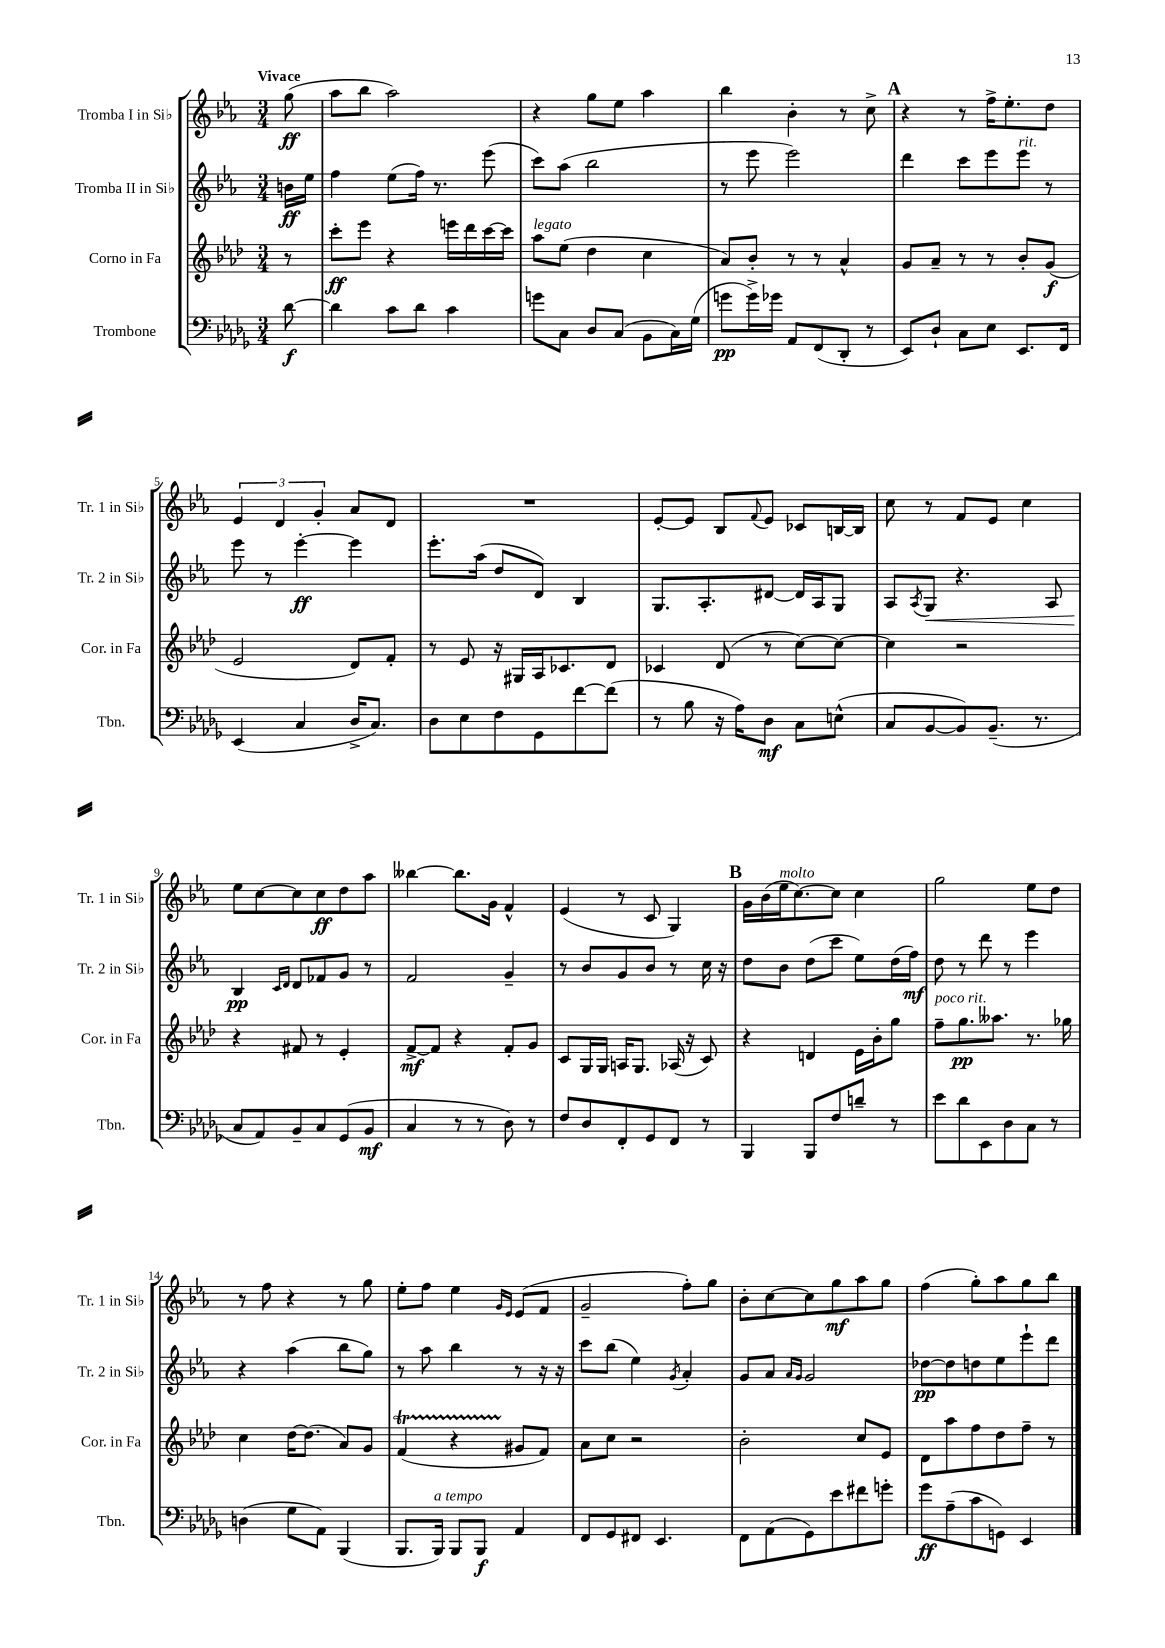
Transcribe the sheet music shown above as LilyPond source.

<<
\new StaffGroup <<
\new Staff = "s0" \with { instrumentName = "Tromba I in Sib" shortInstrumentName = "Tr. 1 in Sib" } {
    \clef treble \key ees \major \numericTimeSignature \time 3/4 \partial 8 \tempo "Vivace"
    g''8\ff( |
    aes''8 bes''8 aes''2) |
    r4 g''8 ees''8 aes''4 |
    bes''4 bes'4-. r8 c''8-> |
    \mark \markup { \bold "A" } r4 r8 f''16-> ees''8.-. d''8 |
    \tuplet 3/2 { ees'4 d'4 g'4-. } aes'8 d'8 |
    R2. |
    ees'8~-. ees'8 bes8 \appoggiatura { f'8 } ees'8 ces'8 b16~ b16 |
    c''8 r8 f'8 ees'8 c''4 |
    ees''8 c''8~ c''8 c''8\ff d''8 aes''8 |
    beses''4~ beses''8. g'16 f'4-^ |
    ees'4( r8 c'8 g4) |
    \mark \markup { \bold "B" } g'16 bes'16( ees''16^\markup { \italic "molto" } c''8.~) c''8 c''4 |
    g''2 ees''8 d''8 |
    r8 f''8 r4 r8 g''8 |
    ees''8-. f''8 ees''4 \grace { g'16 ees'16 } ees'8( f'8 |
    g'2-- f''8-.) g''8 |
    bes'8-. c''8~ c''8 g''8\mf aes''8 g''8 |
    f''4( g''8-.) aes''8 g''8 bes''8 \bar "|." |
}
\new Staff = "s1" \with { instrumentName = "Tromba II in Sib" shortInstrumentName = "Tr. 2 in Sib" } {
    \clef treble \key ees \major \numericTimeSignature \time 3/4 \partial 8
    b'16\ff ees''16 |
    f''4 ees''8( f''16) r8. ees'''8( |
    c'''8) aes''8( bes''2 |
    r8 ees'''8 ees'''2) |
    \mark \markup { \bold "A" } d'''4 c'''8 ees'''8 ees'''8^\markup { \italic "rit." } r8 |
    ees'''8 r8 ees'''4~-.\ff ees'''4 |
    ees'''8.-. aes''16( d''8 d'8) bes4 |
    g8. aes8.-. dis'8~ dis'16 aes16 g8 |
    aes8 \acciaccatura { aes8 } g8\< r4. aes8 |
    bes4\pp\! \grace { c'16 d'16 } d'8 fes'8 g'8 r8 |
    f'2 g'4-- |
    r8 bes'8 g'8 bes'8 r8 c''16 r16 |
    \mark \markup { \bold "B" } d''8 bes'8 d''8( c'''8 ees''8) d''16( f''16\mf) |
    d''8 r8 d'''8 r8 ees'''4 |
    r4 aes''4( bes''8 g''8) |
    r8 aes''8 bes''4 r8 r16 r16 |
    c'''8 bes''8( ees''4) \acciaccatura { g'8 } aes'4-. |
    g'8 aes'8 \grace { aes'16 g'16 } g'2 |
    des''8~\pp des''8 d''8 ees''8 ees'''8-! d'''8 \bar "|." |
}
\new Staff = "s2" \with { instrumentName = "Corno in Fa" shortInstrumentName = "Cor. in Fa" } {
    \clef treble \key aes \major \numericTimeSignature \time 3/4 \partial 8
    r8 |
    c'''8-.\ff ees'''8 r4 e'''16 des'''16 c'''16~ c'''16 |
    aes''8^\markup { \italic "legato" } ees''8( des''4 c''4 |
    aes'8) bes'8-. r8 r8 aes'4-^ |
    \mark \markup { \bold "A" } g'8 aes'8-- r8 r8 bes'8-. g'8\f( |
    ees'2 des'8) f'8-. |
    r8 ees'8 r16 gis16 aes16 ces'8. des'8 |
    ces'4 des'8( r8 c''8~) c''8~ |
    c''4 r2 |
    r4 fis'8 r8 ees'4-. |
    f'8~->\mf f'8 r4 f'8-. g'8 |
    c'8 g16 g16 a16 g8. aes16( r16 c'8) |
    \mark \markup { \bold "B" } r4 d'4 ees'16 bes'16-. g''8 |
    f''8--^\markup { \italic "poco rit." } g''8.\pp aeses''8. r8. ges''16 |
    c''4 des''16~ des''8.( aes'8) g'8 |
    f'4\startTrillSpan( r4 gis'8\stopTrillSpan f'8) |
    aes'8 c''8 r2 |
    bes'2-. c''8 ees'8 |
    des'8 aes''8 f''8 des''8 f''8-- r8 \bar "|." |
}
\new Staff = "s3" \with { instrumentName = "Trombone" shortInstrumentName = "Tbn." } {
    \clef bass \key des \major \numericTimeSignature \time 3/4 \partial 8
    des'8~\f |
    des'4 c'8 des'8 c'4 |
    g'8 c8 des8 c8( bes,8 c16) ges16( |
    g'8\pp g'16->) ges'16 aes,8 f,8( des,8-. r8 |
    \mark \markup { \bold "A" } ees,8) des8-! c8 ees8 ees,8. f,16 |
    ees,4( c4 des16-> c8.) |
    des8 ees8 f8 ges,8 f'8~ f'8( |
    r8 bes8 r16 aes16) des8\mf c8 e8-^( |
    c8 bes,8~ bes,8) bes,8.--( r8. |
    c8 aes,8) bes,8-- c8 ges,8( bes,8\mf |
    c4 r8 r8 des8) r8 |
    f8 des8 f,8-. ges,8 f,8 r8 |
    \mark \markup { \bold "B" } bes,,4 bes,,8 f8 d'8-- r8 |
    ees'8 des'8 ees,8 des8 c8 r8 |
    d4( ges8 aes,8) bes,,4( |
    bes,,8. bes,,16^\markup { \italic "a tempo" }) bes,,8 bes,,8\f aes,4 |
    f,8 ges,8 fis,8 ees,4. |
    f,8 aes,8( ges,8) ees'8 fis'8 g'8-. |
    ges'8\ff aes8--( c'8 g,8) ees,4 \bar "|." |
}
>>
>>
